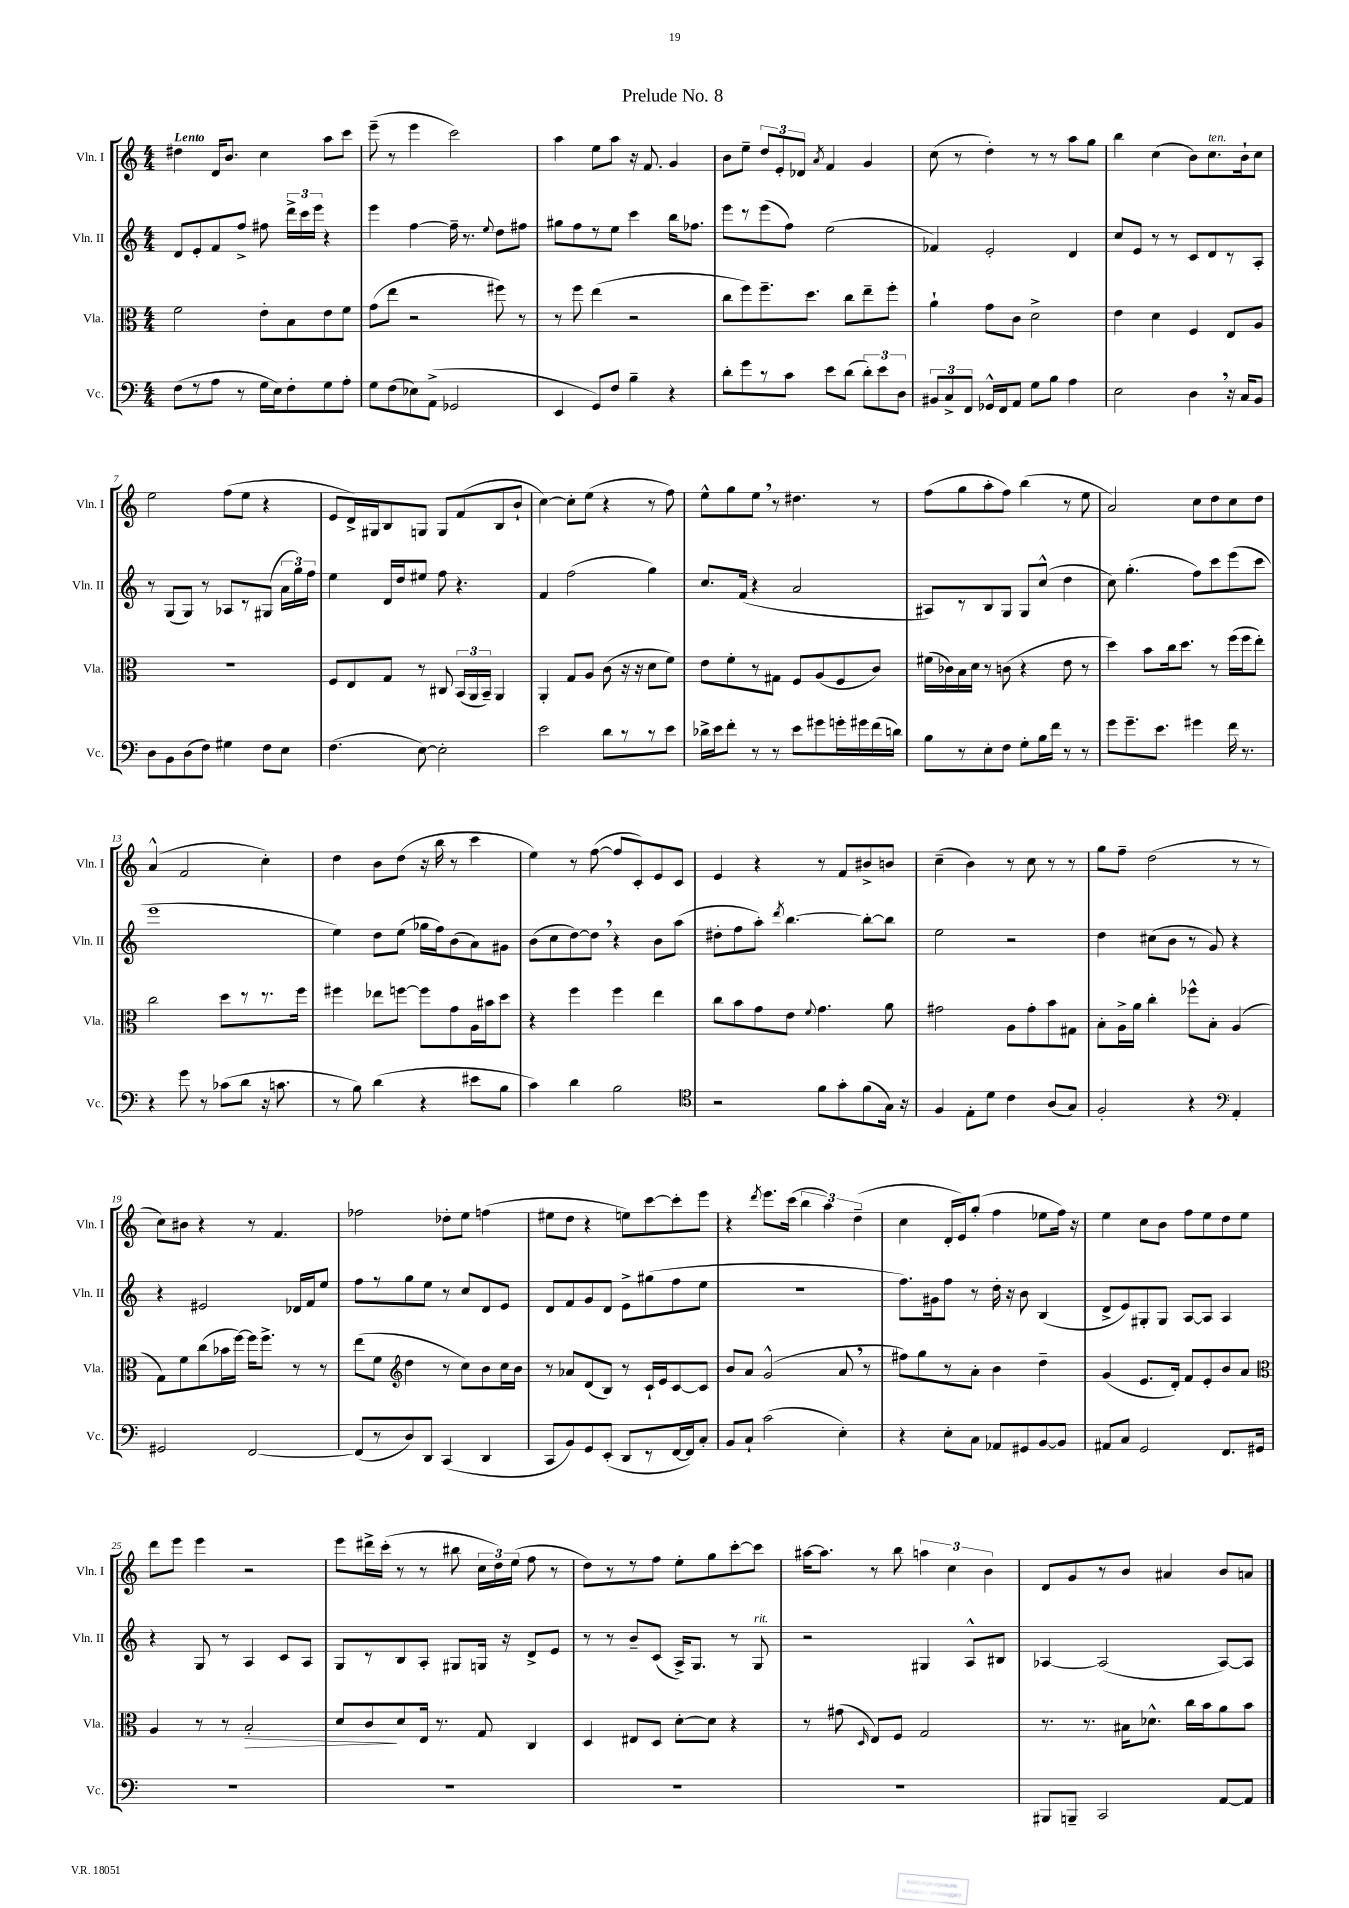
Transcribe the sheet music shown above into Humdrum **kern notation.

**kern	**kern	**kern	**kern
*staff4	*staff3	*staff2	*staff1
*clefF4	*clefC3	*clefG2	*clefG2
*k[]	*k[]	*k[]	*k[]
*M4/4	*M4/4	*M4/4	*M4/4
(8F\L	2f\	8d/L	4dd#\
8r	.	8e'/	.
8A\J	.	8f/	16d/LK
.	.	.	8.b/J
8r	.	8ff^/J	.
16G\LL	8e'\L	8ff#\	4cc\
16E\J)	.	.	.
8F'\	8B\	24ddd^\LL	.
.	.	24ccc\	.
.	.	24eee\JJ	.
8G\	8e\	4r	8aa\L
8A'\J	8f\J	.	8ccc\J
=	=	=	=
8G\L	(8g\L	4eee\	(8eee~\
(8F\	8ee\J	.	8r
8E-\)	2r	[4ff\	4eee\
(8AA^\J	.	.	.
2GG-/	.	16ff~\]	2ccc\)
.	.	8.r	.
.	.	8qqee/	.
.	8ff#\)	8dd\L	.
.	8r	8ff#\J	.
=	=	=	=
4EE/	8r	8gg#\L	4aa\
.	8ff\	8ff\	.
8GG/L)	(4ee\	8r	8ee\L
8F/J	.	8ee\J	8aa\J
4B~\	2r	4ccc\	16r
.	.	.	8.f/
4r	.	16bb\LK	4g/
.	.	8.ff-\J	.
=	=	=	=
8d'\L	8cc\L	8eee\L	8b\L
8g\	8ff\)	8r	8ee~\J
8r	8.ff~\	(8eee\	12dd/L
.	.	.	12e'/
8c\J	.	8ff\J)	.
.	.	.	12d-/J
.	8.dd\J	.	.
.	.	.	8qa/
8e\L	.	(2ee\	4f/
(8d\J	8cc\L	.	.
12d'\L)	8ee~\	.	4g/
12e\	.	.	.
.	8ff'\J	.	.
12D\J	.	.	.
=	=	=	=
12BB#/L	4a`\	4f-/)	(8cc\
12C^/	.	.	.
.	.	.	8r
12FF/J	.	.	.
16GG-^^/LL	8g\L	2e'/	4dd'\)
16FF/J	.	.	.
8AA/J	8c\J	.	.
8G\L	2d^\	.	8r
8B\J	.	.	8r
4A\	.	4d/	8aa\L
.	.	.	8gg\J
=	=	=	=
2E\	4e\	8cc/L	4bb\
.	.	8e/J	.
.	4d\	8r	(4cc\
.	.	8r	.
4D\	4F/	8c/L	8b\L)
.	.	8d/	8.cc\
16r	8E/L	8r	.
16C/LK	.	.	16b`\k
8BB/J	8A/J	8A'/J	8cc\J
=	=	=	=
8D\L	1r	8r	2ee\
8BB\	.	(8G/L	.
(8D\	.	8G/J)	.
8F\J)	.	8r	.
4G#\	.	8A-/L	(8ff\L
.	.	8r	8ee\J
8F\L	.	(8G#/J	4r
8E\J	.	24a\LL	.
.	.	24gg\)	.
.	.	24ff\JJ	.
=	=	=	=
(4.F\	8F/L	4ee\	8e/L
.	8E/	.	16d^/L)
.	.	.	16G#/J
.	8G/J	16d/LL	8B/
.	.	16dd/J	.
[8E\)	8r	8ee#/J	8G/J
2E'\]	8C#/	8ff\	8G/L
.	(24BB/LL	4.r	(8f/
.	24AA/	.	.
.	24BB~/JJ)	.	.
.	4AA/	.	8B/
.	.	.	8b`/J
=	=	=	=
2e\	4AA'/	4f/	[4cc\)
.	8G/L	(2ff\	8cc'\]L
.	8A/J	.	(8ee\J
8d\L	(8c\	.	4r
8r	16r	.	.
.	16r	.	.
8r	8d\L	4gg\)	8r
8e\J	8f\J)	.	8ff\)
=	=	=	=
16d-^\LL	8e\L	8.cc/L	8ee^^\L
16e\J	.	.	.
8f'\J	8f'\	.	8gg\
.	.	(16f/Jk	.
8r	8r	4r	8ee\J
8r	8G#\J	.	8r
8e\L	8F/L	2a/	4.dd#\
8g#\	(8A/	.	.
16g'\L	8F/	.	.
16g#\	.	.	.
(16f\	8c/J)	.	8r
16d\JJ)	.	.	.
=	=	=	=
8B\L	(16f#\LL	8A#/L)	(8ff\L
.	16c-\)	.	.
8r	16B\	8r	8gg\
.	16d\JJ	.	.
8E'\	8r	8B/	8aa'\
8F\J	(8c\	8G/J	8ff\J)
8G'\L	4r	8G/L	(4bb\
16B\L	.	(8cc^^/J	.
16f\JJ	.	.	.
8r	8e\	4dd\	8r
8r	8r	.	8ee\
=	=	=	=
8g\L	4dd\)	8cc\)	2a/)
8.g~\	.	(4.gg'\	.
.	8b\L	.	.
8.e\J	.	.	.
.	16cc\k	.	.
.	8.dd\J	.	.
4g#\	.	8ff\L)	8cc\L
.	8r	8ccc\	8dd\
16f\	(16ff\LL	(8eee\	8cc\
8.r	16ff\J	.	.
.	8ee'\J)	8ccc\J	8dd\J
=	=	=	=
4r	2cc\	1eee	(4a^^/
8g\	.	.	2f/
8r	.	.	.
(8c-\L	8dd\L	.	.
8d\J	8r	.	.
16r	8.r	.	4cc'\)
8.c\	.	.	.
.	16ff\Jk	.	.
=	=	=	=
8r	4ff#\	4ee\)	4dd\
8B\)	.	.	.
(4d\	8ee-\L	8dd\L	8b\L
.	[8ff\J	(8ee\J	(8dd\J
4r	8ff\]L	16gg-\LL	16r
.	.	16ff\J)	16bb\
.	8g\	(8b\	8r
8e#\L	16A\L	8a\)	4ccc\
.	16b#\J	.	.
8B\J	8dd\J	8g#\J	.
=	=	=	=
4c\)	4r	(8b\L	4ee\)
.	.	8cc\	.
4d\	4ff\	[8dd\)	8r
.	.	8dd\]J	([8ff\
2B\	4ff\	4r	8ff/]L
.	.	.	8c'/)
.	4ee\	8b\L	8e/
.	.	(8aa\J	8c/J
=	=	=	=
*clefC4	*	*	*
2r	8cc\L	8dd#'\L	4e/
.	8b\	8ff\	.
.	8g\	8aa'\J)	4r
.	.	8qddd/	.
.	8e\J	[4.bb\	.
.	8qqf/	.	.
8f\L	4.g\	.	8r
8g'\	.	.	8f/L
(8f\	.	8bb'\_L	8b#^/
16G\Jk)	8a\	8bb\]J	8b/J
16r	.	.	.
=	=	=	=
4F/	2g#\	2ee\	(4cc~\
8E'\L	.	.	4b\)
8d\J	.	.	.
4c\	8A\L	2r	8r
.	8g#'\	.	8cc\
(8A/L	8b\	.	8r
8G/J)	8G#\J	.	8r
=	=	=	=
2F'/	8B'\L	4dd\	8gg\L
.	16A^\L	.	8ff~\J
.	16a\JJ	.	.
.	4cc'\	(8cc#\L	(2dd\
.	.	8b\J	.
4r	8ff-^^\L	8r	.
.	8B'\J	8g/)	.
*clefF4	*	*	*
4AA'/	(4A/	4r	8r
.	.	.	8r
=	=	=	=
2GG#/	8G\L)	4r	8cc\L)
.	8f\	.	8b#\J
.	(8cc\	2e#/	4r
.	16b-\L	.	.
.	[16ff\JJ)	.	.
[2FF/	16ff\]LK	.	8r
.	8.ff^\J	.	.
.	.	.	4.f/
.	8r	16d-/LL	.
.	.	16f/J	.
.	8r	8ee/J	.
=	=	=	=
(8FF/]L	(8ee\L	8ff\L	2ff-\
8r	8f\J	8r	.
*	*clefG2	*	*
8D/)	4dd\	8gg\	.
8DD/J	.	8ee\J	.
(4CC/	8r	8r	8dd-'\L
.	8cc\L)	8cc/L	8ee\J
4DD/	8b\	8d/	(4ff\
.	16cc\L	8e/J	.
.	16b\JJ	.	.
=	=	=	=
8CC/L	8r	8d/L	8ee#\L
8BB/)	8a-/L	8f/	8dd\J
8GG/	(8d/	8g/	4r
(8EE'/J	8B/J)	8d/J	.
8DD/L	8r	8e^\L	8ee\L)
8r	16c`/LL	(8gg#\	[8ccc\
.	16e/J	.	.
[16FF/L	[8c/	8ff\	8ccc'\]
16FF/]J)	.	.	.
8C'/J	8c/]J	8ee\J	8eee\J
=	=	=	=
8BB/L	8b/L	1r	4r
8C`/J	8a/J	.	.
.	.	.	8qddd/
(2c\	(2g^^/	.	8.eee\L
.	.	.	(16ccc\Jk
.	.	.	6bb\
.	.	.	6aa\)
4E'\)	8a/	.	.
.	.	.	(6dd~\
.	8r	.	.
=	=	=	=
4r	8ff#\L)	8.ff\L)	4cc\
.	8gg\	.	.
.	.	16g#\k	.
8E'\L	8r	8ff\J	16d'/LL
.	.	.	16e/J)
8C\J	8a'\J	8r	(8gg'/J
8AA-/L	4b\	16dd'\	4ff\
.	.	16r	.
8GG#/	.	8b\	.
[8BB/	4dd~\	(4B/	8ee-\L
8BB/]J	.	.	16ff\Jk)
.	.	.	16r
=	=	=	=
8AA#/L	(4g/	8d^/L	4ee\
8C/J	.	8e/)	.
2GG/	8.e/L	8G#'/	8cc\L
.	.	8G#/J	8b\J
.	16d'/Jk)	.	.
.	8f/L	[8A/L	8ff\L
.	8e'/	8A/]J	8ee\
8.FF/L	8b/	4A/	8dd\
.	8a/J	.	8ee\J
16GG#/Jk	.	.	.
=	=	=	=
*	*clefC3	*	*
1r	4A/	4r	8ddd\L
.	.	.	8eee\J
.	8r	8G/	4eee\
.	8r	8r	.
.	2B'/	4A/	2r
.	.	8c/L	.
.	.	8A/J	.
=	=	=	=
1r	8d/L	8G/L	8eee\L
.	8c/	8r	16ddd#^\L
.	.	.	(16ccc'\JJ
.	8d/	8B/	8r
.	16E/Jk	8A'/J	8r
.	8.r	.	.
.	.	8G#/L	8bb#\
.	8G/	16G/Jk	24cc\LL
.	.	.	24dd\)
.	.	16r	.
.	.	.	(24ee\JJ
.	4C/	8d^/L	8ff\
.	.	8e/J	8r
=	=	=	=
1r	4D/	8r	8dd\L)
.	.	8r	8r
.	8E#/L	8b~/L	8r
.	8D/J	(8c/J	8ff\J
.	[8d'\L	16A^/LK)	8ee'\L
.	.	8.G/J	.
.	8d\]J	.	8gg\
.	4r	8r	[8ccc'\
.	.	8G/	8ccc\]J
=	=	=	=
1r	8r	2r	[16aa#\LK
.	.	.	8.aa#\]J
.	(8g#\	.	.
.	16qqD/	.	.
.	8E/L)	.	8r
.	8F/J	.	8bb\
.	2G/	4G#/	6aa\
.	.	.	6cc\
.	.	8A^^/L	.
.	.	.	6b\
.	.	8B#/J	.
=	=	=	=
8BBB#/L	8.r	[4A-/	8d/L
8BBB~/J	.	.	8g/
.	8.r	.	.
2CC/	.	(2A-/]	8r
.	16B#\LK	.	8b/J
.	8.d-^^\J	.	.
.	.	.	4a#/
.	16cc\LL	.	.
.	16b\J	.	.
[8AA/L	8a\	[8A-/L)	8b/L
8AA/]J	8b\J	8A-/]J	8a/J
==	==	==	==
*-	*-	*-	*-
